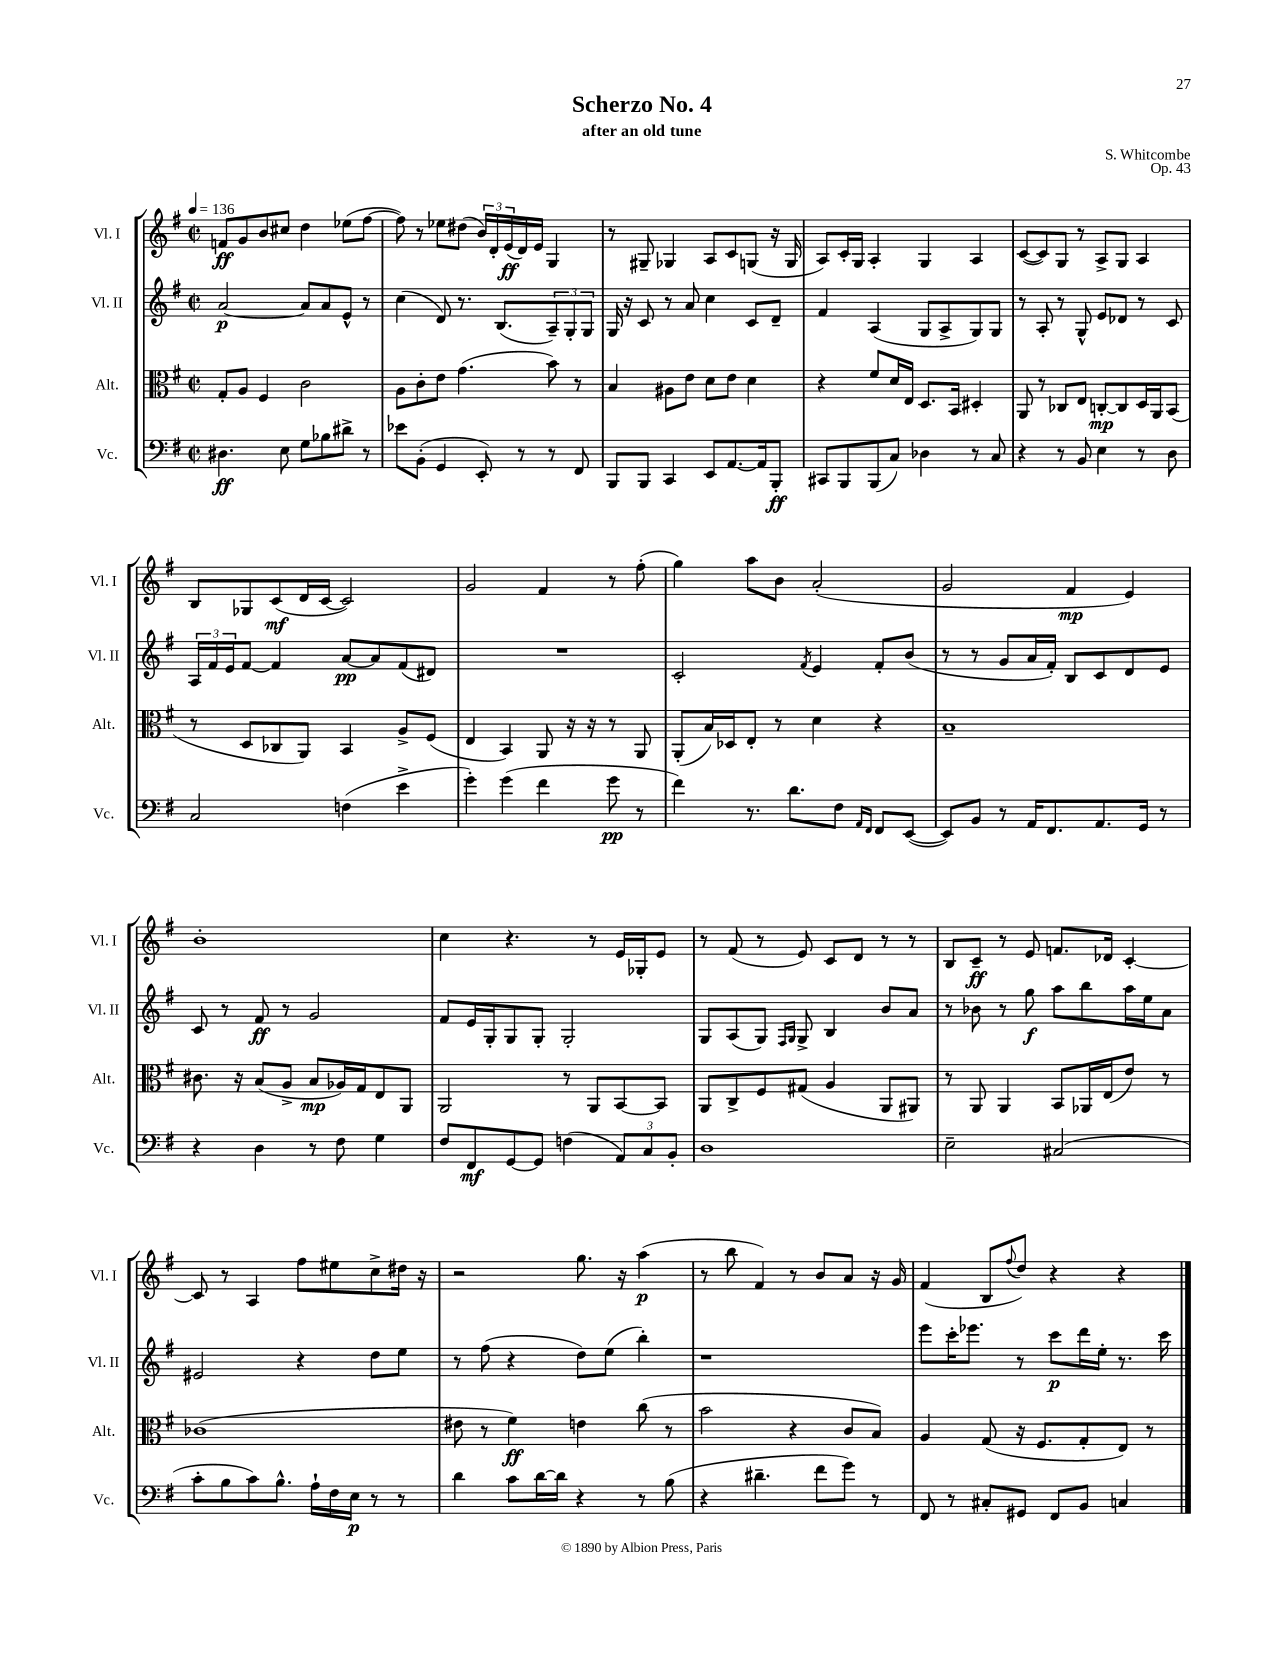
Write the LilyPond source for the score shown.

\header { title = "Scherzo No. 4" composer = "S. Whitcombe" subtitle = "after an old tune" opus = "Op. 43" }
<<
\new StaffGroup <<
\new Staff = "s0" \with { instrumentName = "Vl. I" shortInstrumentName = "Vl. I" } {
    \clef treble \key g \major \defaultTimeSignature \time 2/2 \tempo 4 = 136
    f'8\ff g'8 b'8 cis''8 d''4 ees''8( fis''8~ |
    fis''8) r8 ees''8 dis''8( \tuplet 3/2 { b'16) d'16-. e'16\ff( } d'16) e'16 g4 |
    r8 gis8-- ges4 a8 c'8 g8( r16 g16 |
    a8) c'16-. g16 a4-. g4 a4 |
    c'8~( c'8) g8 r8 a8-> g8 a4 |
    b8 ges8 c'8\mf( d'16 c'16~ c'2) |
    g'2 fis'4 r8 fis''8-.( |
    g''4) a''8 b'8 a'2-.( |
    g'2 fis'4\mp e'4) |
    b'1-. |
    c''4 r4. r8 e'16 ges16-. e'8 |
    r8 fis'8( r8 e'8) c'8 d'8 r8 r8 |
    b8 c'8--\ff r8 e'8 f'8. des'16 c'4~-. |
    c'8 r8 a4 fis''8 eis''8 c''8-> dis''16 r16 |
    r2 g''8. r16 a''4\p( |
    r8 b''8 fis'4) r8 b'8 a'8 r16 g'16 |
    fis'4( b8 \appoggiatura { fis''8 } d''8) r4 r4 \bar "|." |
}
\new Staff = "s1" \with { instrumentName = "Vl. II" shortInstrumentName = "Vl. II" } {
    \clef treble \key g \major \defaultTimeSignature \time 2/2
    a'2~\p a'8 a'8 e'8-^ r8 |
    c''4( d'8) r8. b8.( \tuplet 3/2 { a8--) g8-. g8 } |
    g16 r16 c'8 r8 a'8 c''4 c'8 d'8-- |
    fis'4 a4( g8 a8-> g8) g8 |
    r8 a8-. r8 g8-^ e'8 des'8 r8 c'8 |
    \tuplet 3/2 { a16 fis'16 e'16 } fis'8~ fis'4 a'8~\pp a'8 fis'8( dis'8) |
    R1 |
    c'2-. \acciaccatura { fis'8 } e'4 fis'8-. b'8( |
    r8 r8 g'8 a'16 fis'16-.) b8 c'8 d'8 e'8 |
    c'8 r8 fis'8\ff r8 g'2 |
    fis'8 e'16 g16-. g8 g8-. g2-. |
    g8 a8( g8) \grace { fis16 g16 } g8-> b4 b'8 a'8 |
    r8 bes'8 r8 g''8\f a''8 b''8 a''16 e''16 a'8 |
    eis'2 r4 d''8 e''8 |
    r8 fis''8( r4 d''8) e''8( b''4-.) |
    r1 |
    e'''8 c'''16-. ees'''8. r8 c'''8\p d'''16 e''16-. r8. c'''16 \bar "|." |
}
\new Staff = "s2" \with { instrumentName = "Alt." shortInstrumentName = "Alt." } {
    \clef alto \key g \major \defaultTimeSignature \time 2/2
    g8-. a8 fis4 c'2 |
    a8 c'8-. e'8 g'4.( b'8) r8 |
    b4 ais8 e'8 d'8 e'8 d'4 |
    r4 fis'8 d'16 e16 d8. b,16 dis4-. |
    a,8 r8 ces8 e8 c8~-.\mp c8 d16 a,16 b,8( |
    r8 d8 ces8 a,8) b,4 a8-> fis8( |
    e4 b,4) a,8 r16 r16 r8 a,8 |
    a,8-.( b16) des16 e8-. r8 d'4 r4 |
    b1-- |
    cis'8. r16 b8( a8-> b8\mp aes16) g16 e8 a,8 |
    a,2 r8 a,8 b,8~ b,8 |
    a,8 c8-> fis8 gis8( a4 a,8 ais,8) |
    r8 a,8 a,4 b,8 aes,16 e16( e'8) r8 |
    ces'1( |
    eis'8 r8 fis'4\ff) e'4 c''8( r8 |
    b'2 r4 c'8 b8) |
    a4 g8( r16 fis8. g8-. e8) r8 \bar "|." |
}
\new Staff = "s3" \with { instrumentName = "Vc." shortInstrumentName = "Vc." } {
    \clef bass \key g \major \defaultTimeSignature \time 2/2
    dis4.\ff e8 g8 bes8 dis'8-> r8 |
    ees'8 b,8-.( g,4 e,8-.) r8 r8 fis,8 |
    b,,8 b,,8 c,4 e,8 a,8.~ a,16 b,,8-.\ff |
    cis,8 b,,8 b,,8( c8) des4 r8 c8 |
    r4 r8 b,8 e4 r8 d8 |
    c2 f4( e'4-> |
    g'4-.) g'4( fis'4 g'8\pp r8 |
    fis'4) r8. d'8. fis8 \grace { a,16 fis,16 } fis,8 e,8~( |
    e,8) b,8 r8 a,16 fis,8. a,8. g,16 r8 |
    r4 d4 r8 fis8 g4 |
    fis8 fis,8\mf g,8~ g,8 f4( \tuplet 3/2 { a,8) c8 b,8-. } |
    d1 |
    e2-- cis2( |
    c'8-. b8 c'8) b8.-^ a16-! fis16 e16\p r8 r8 |
    d'4 c'8 d'16~ d'16 r4 r8 b8( |
    r4 dis'4.-- fis'8 g'8) r8 |
    fis,8 r8 cis8-. gis,8 fis,8 b,8 c4 \bar "|." |
}
>>
>>
\layout { \context { \Score \remove "Bar_number_engraver" } }
